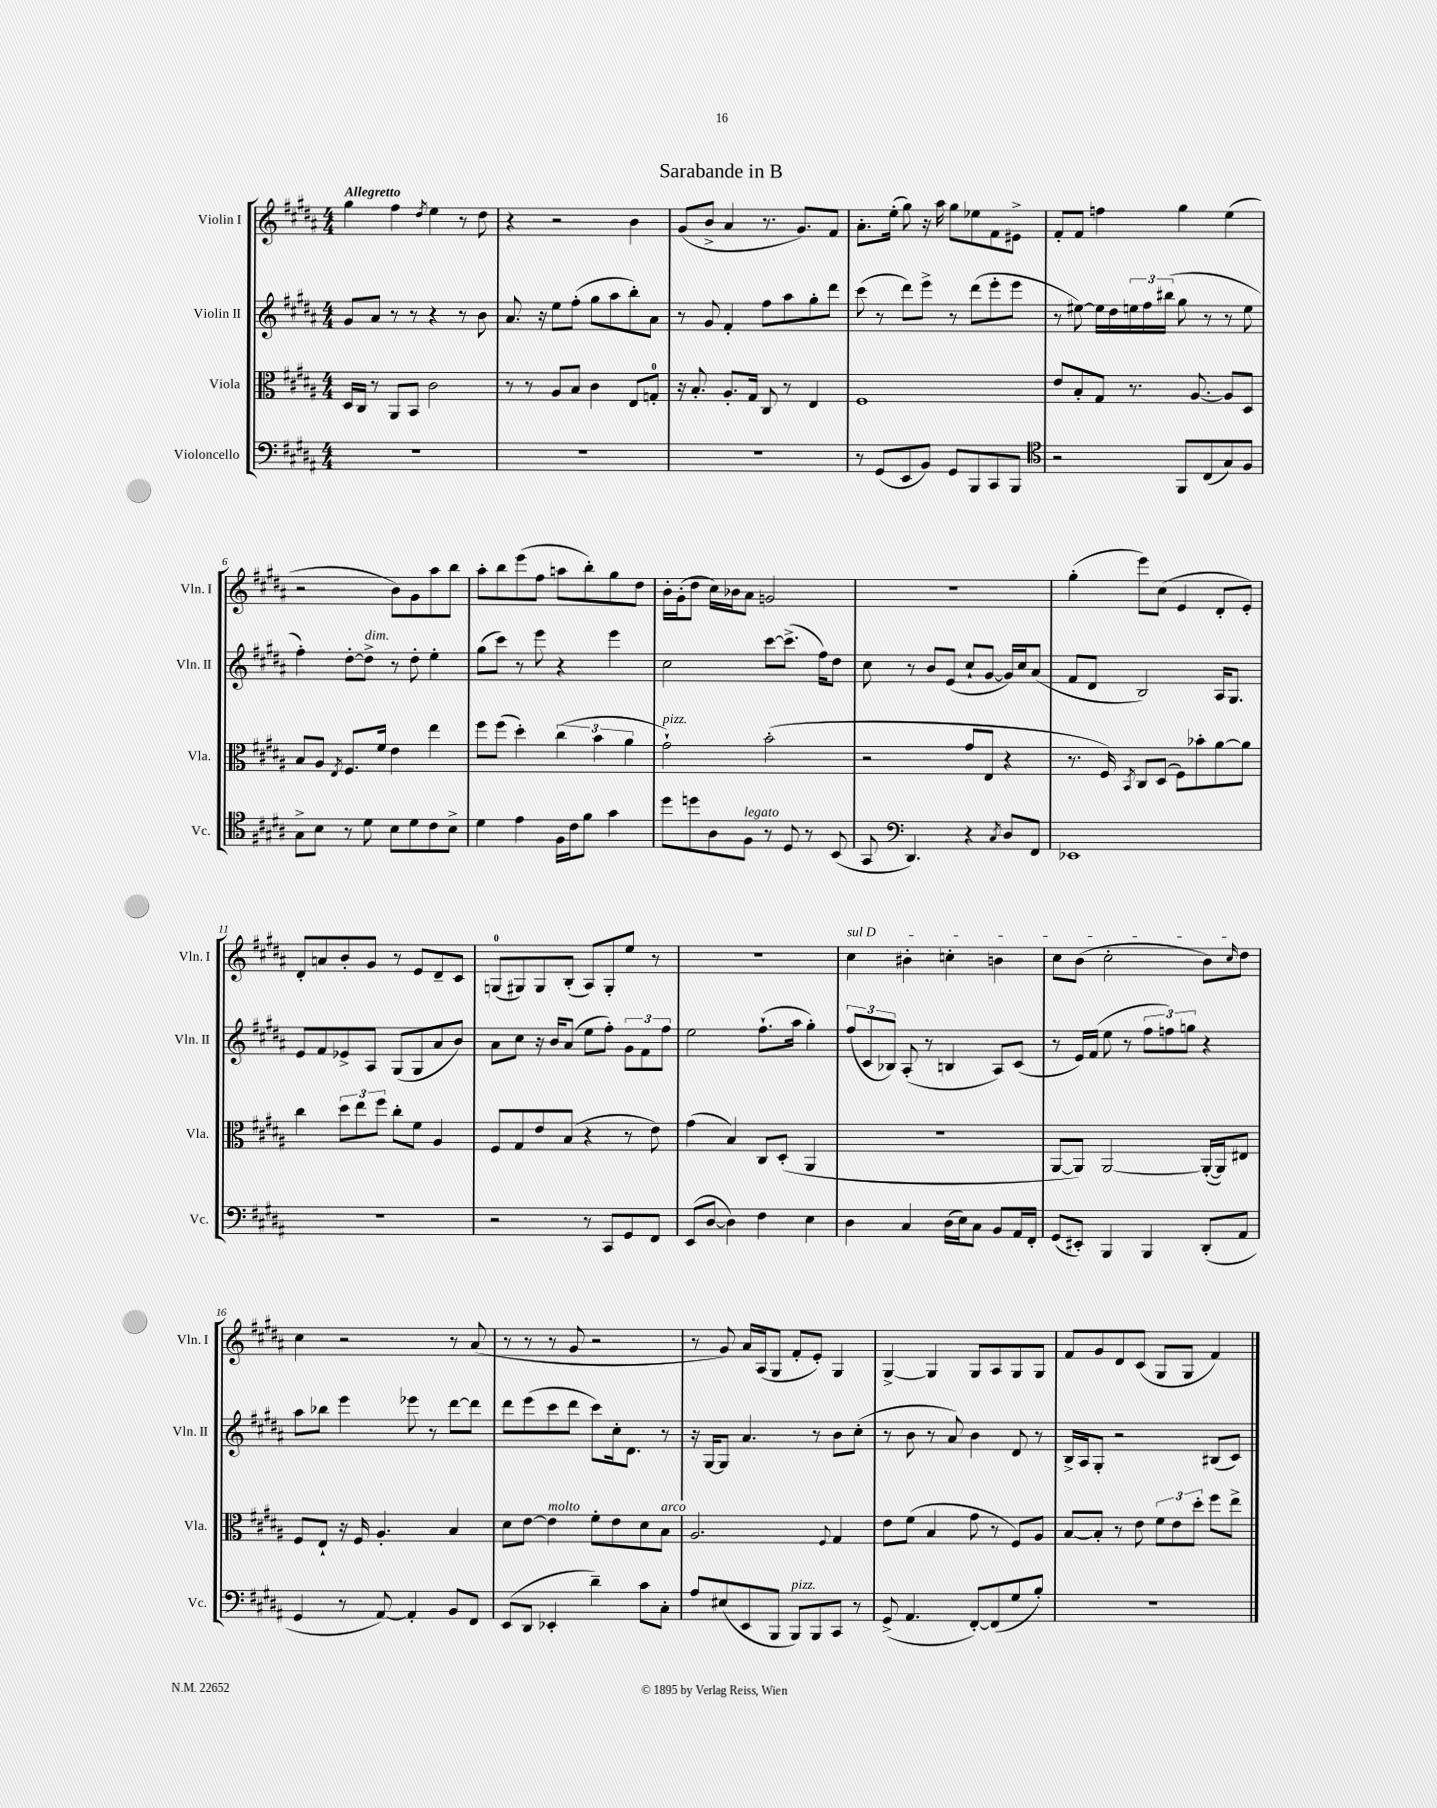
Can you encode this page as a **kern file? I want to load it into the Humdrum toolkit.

**kern	**kern	**kern	**kern
*staff4	*staff3	*staff2	*staff1
*clefF4	*clefC3	*clefG2	*clefG2
*k[f#c#g#d#a#]	*k[f#c#g#d#a#]	*k[f#c#g#d#a#]	*k[f#c#g#d#a#]
*M4/4	*M4/4	*M4/4	*M4/4
1r	16D#/LL	8g#/L	4gg#\
.	16C#/JJ	.	.
.	8r	8a#/J	.
.	8AA#/L	8r	4ff#\
.	8BB/J	8r	.
.	.	.	8qdd#/
.	2c#\	4r	4ee\
.	.	8r	8r
.	.	8b\	8dd#\
=	=	=	=
1r	8r	8.a#/	4r
.	8r	.	.
.	.	16r	.
.	8A#/L	8ee\L	2r
.	8B/J	(8ff#'\J	.
.	4c#\	8gg#\L	.
.	.	8aa#\	.
.	8E/L	8bb'\)	4b\
.	8G'/J	8a#\J	.
=	=	=	=
1r	16r	8r	(8g#/L
.	8.B'/	.	.
.	.	8g#/	8b^/J
.	8.A#'/L	4f#'/	4a#/
.	16G#/Jk	.	.
.	8C#/	8ff#\L	8.r
.	8r	8aa#\	.
.	.	.	8.g#/L)
.	4E/	8gg#'\	.
.	.	8ddd#\J	8f#/J
=	=	=	=
8r	1F#	(8ccc#\	8.a#'\L
(8GG#/L	.	8r	.
.	.	.	(16ee'\Jk
8EE/	.	8ddd#\L)	8gg#\)
8BB/J)	.	8eee^\J	16r
.	.	.	16aa#\
8GG#/L	.	8r	8gg#\L
8BBB/	.	(8ddd#\L	8ee-\
8CC#/	.	8eee'\	8f#\
8BBB/J	.	8eee\J	8e#^\J
=	=	=	=
*clefC4	*	*	*
2r	8e/L	8r	8f#'/L
.	8B'/	[8ee#\)	8f#/J
.	8G#/J	16ee#\]LL	4ff\
.	.	16dd#\	.
.	8.r	24ee\	.
.	.	24ff#\	.
.	.	(24bb#\JJ	.
8FF#/L	.	8gg#\	4gg#\
.	[8.A#/	.	.
(8C#/	.	8r	.
8G#/)	8A#/]L	8r	(4ee\
8F#/J	8D#/J	8ee\	.
=	=	=	=
8G#^\L	8B/L	4ff#'\)	2r
8B\J	8A#/J	.	.
.	8qE/	.	.
8r	8.F#/L	[8dd#'\L	.
8d#\	.	8dd#^\]J	.
.	16f#/Jk	.	.
8B\L	4e\	8r	8b\L)
8d#\	.	8dd#'\	8g#\
8c#\	4ee\	4ee'\	8aa#\
8B^\J	.	.	8bb\J
=	=	=	=
4d#\	8ff#\L	(8gg#\L	8aa#'\L
.	(8ff#\J	8ccc#\J)	8bb\
4e\	4dd#'\)	8r	(8eee\
.	.	8eee\	8ff#\J
16F#\LL	(6cc#\	4r	8aa\L
16c#\J	.	.	.
8f#\J	.	.	8bb'\)
.	6b\	.	.
4g#\	.	4eee\	8gg#\
.	6a#\	.	.
.	.	.	8dd#\J
=	=	=	=
8dd#\L	2g#`\)	2cc#\	16b'\LL
.	.	.	(16g#'\J
8dd\	.	.	8dd#\J
8A#\	.	.	16cc#\LL)
.	.	.	16b-\J
8F#\J	.	.	8a#\J
8r	(2b'\	[8ccc#\L	2g/
8D#/	.	(8.ccc#^\]J	.
8r	.	.	.
.	.	16ff#\LK)	.
(8BB/	.	8dd#\J	.
=	=	=	=
8GG#/	2r	8cc#\	1r
*clefF4	*	*	*
4.DD#/)	.	8r	.
.	.	8b/L	.
.	.	(8e/J	.
4r	8g#/L	8cc#`/L	.
.	8E/J	[8g#/J	.
8qC#/	.	.	.
8D#/L	4r	16g#/]LL)	.
.	.	16cc#/J	.
8FF#/J	.	(8a#/J	.
=	=	=	=
1EE-	8.r	8f#/L	(4gg#'\
.	.	8d#/J	.
.	16F#/)	.	.
.	8qBB/	.	.
.	8C#/L	2B/)	8eee\L)
.	(8D#/J	.	(8cc#\J
.	8F#\L)	.	4e/
.	8b-'\	.	.
.	[8a#\	16A#/LK	8d#'/L
.	.	8.G#/J	.
.	8a#\]J	.	8e'/J)
=	=	=	=
1r	4cc#\	8e/L	8d#'/L
.	.	8f#/	8a/
.	12dd#\L	8e-^/	8b'/
.	12ee\	.	.
.	.	8A#/J	8g#/J
.	12ff#\J	.	.
.	8cc#'\L	(8G#/L	8r
.	8f#\J	8G#/	8e/L
.	4A#/	8a#/	8d#~/
.	.	8b/J)	8c#/J
=	=	=	=
2r	8F#/L	8a#\L	(8G/L
.	8G#/	8cc#\J	8G#/)
.	8e/	16r	8G#/
.	.	16b/LK	.
.	(8B/J	(8a#/J	(8B'/J
8r	4r	8ee\L	8A#/L)
8CC#/L	.	8ff#'\J)	8G#'/
8GG#/	8r	12g#\L	8ee/J
.	.	12f#\	.
8FF#/J	8e\)	.	8r
.	.	12ff#\J	.
=	=	=	=
(8EE/L	(4g#\	2ee\	1r
[8D#/J	.	.	.
4D#\])	4B/)	.	.
4F#\	8C#/L	(8.ff#`\L	.
.	(8D#'/J	.	.
.	.	16aa#\Jk	.
4E\	4AA#/	4gg#'\)	.
=	=	=	=
4D#\	1r	(12ff#/L	4cc#\
.	.	12c#/	.
.	.	12B-/J)	.
4C#/	.	(8A#'/	4b#'\
.	.	8r	.
(16D#\LL	.	4B/	4cc'\
16E\J)	.	.	.
8C#\J	.	.	.
8BB/L	.	8A#/L)	4b\
16AA#/L	.	(8c#/J	.
16FF#'/JJ	.	.	.
=	=	=	=
(8GG#/L	[8AA#/L	8r	8cc#\L
8EE#'/J)	8AA#/]J)	16e/LL)	(8b\J
.	.	(16f#/JJ	.
4BBB/	[2AA#/	8ee\	2cc#'\
.	.	8r	.
4BBB/	.	12ff#\L	.
.	.	12ff\)	.
.	.	12gg\J	.
(8DD#'/L	(16AA#'/_LL	4r	8b\L)
.	16AA#/]J)	.	.
.	.	.	16qqcc#/
8AA#/J	8E#/J	.	8dd#\J
=	=	=	=
4GG#/	8F#/L	8aa#\L	4cc#\
.	8E`/J	8bb-\J	.
8r	16r	4eee\	2r
.	16F#/	.	.
[8AA#/)	4.A#'/	.	.
4AA#'/]	.	8eee-\	.
.	.	8r	.
8BB/L	4B/	[8ddd#\L	8r
8FF#/J	.	8ddd#\]J	(8a#/
=	=	=	=
(8EE/L	8d#\L	8ddd#\L	8r
8DD#/J	[8e\J	(8eee\	8r
4EE-'/	4e\]	8ccc#\	8r
.	.	8ddd#\J	8g#/
4d#~\)	8f#'\L	8ccc#\L)	2r
.	8e\	16cc#'\k	.
.	.	8.d#\J	.
8c#\L	8d#\	.	.
8C#'\J	8B\J	8r	.
=	=	=	=
8A#/L	2.A#/	16r	8r
.	.	[16G#/LK	.
(8E#/	.	8G#/]J	8g#/)
8EE/	.	4.a#/	16a#/LL
.	.	.	(16A#/J
8BBB/J	.	.	8G#/J
8BBB/L)	.	.	8f#'/L
8BBB/	.	8r	8e'/J)
.	8qqF#/	.	.
8CC#/J	4G#/	8b\L	4G#/
8r	.	(8cc#'\J	.
=	=	=	=
(8GG#^/	8e\L	8r	[4G#^/
4.AA#/	(8f#\J	8b\	.
.	4B/	8r	4G#/]
.	.	8a#/)	.
[8FF#'/L)	8g#\	4b\	8G#/L
(8FF#/]	8r	.	8A#/
8G#/	8F#/L)	8d#/	8G#/
8B'/J)	8A#/J	8r	8G#/J
=	=	=	=
1r	[8B/L	16B^/LL	8f#/L
.	.	16A#/J	.
.	8B'/]J	8G#'/J	8g#/
.	8r	2r	8d#/
.	8e\	.	(8c#/J
.	12f#\L	.	8G#/L
.	12e\	.	.
.	.	.	8G#/J
.	12dd#'\J	.	.
.	8ff#\L	(8B#/L	4f#/)
.	8ee^\J	8c#/J)	.
==	==	==	==
*-	*-	*-	*-
